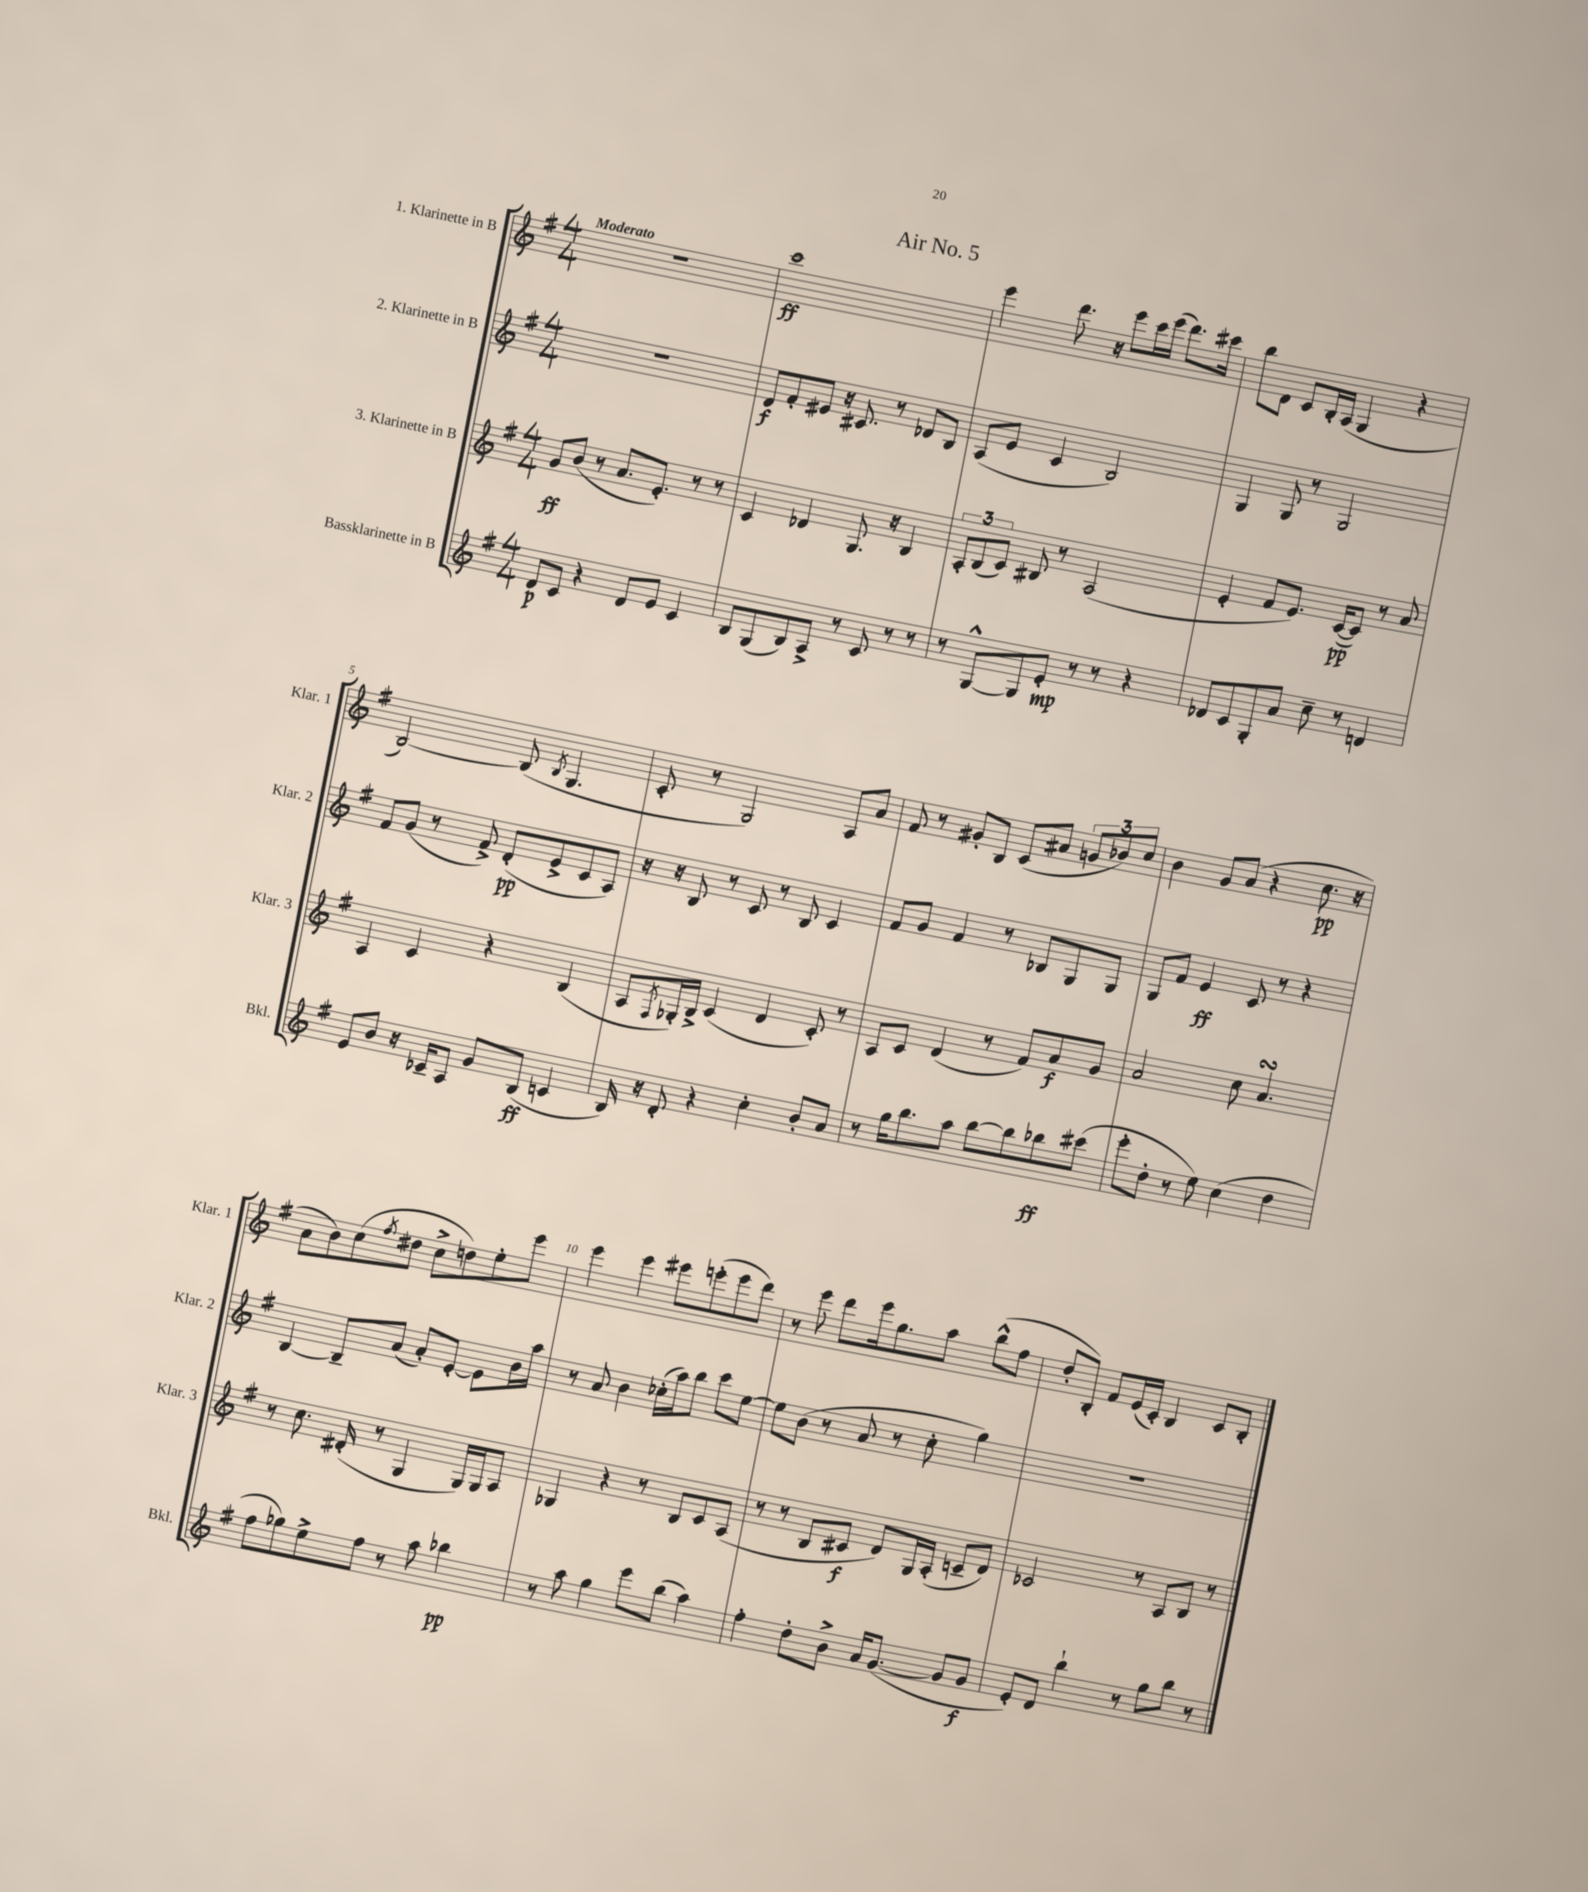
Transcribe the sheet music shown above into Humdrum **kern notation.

**kern	**kern	**kern	**kern
*staff4	*staff3	*staff2	*staff1
*clefG2	*clefG2	*clefG2	*clefG2
*k[f#]	*k[f#]	*k[f#]	*k[f#]
*M4/4	*M4/4	*M4/4	*M4/4
8d/L	8g/L	1r	1r
8c/J	(8b/J	.	.
4r	8r	.	.
.	8.a/L	.	.
8d/L	.	.	.
.	8.e'/J)	.	.
8e/J	.	.	.
4c/	8r	.	.
.	8r	.	.
=	=	=	=
8B/L	4c/	8d/L	1ccc
(8G/	.	8f#'/	.
8B/)	4d-/	8e#/J	.
8A^/J	.	16r	.
.	.	8.c#/	.
8r	8.G/	.	.
8c/	.	8r	.
.	16r	.	.
8r	4B/	8d-/L	.
8r	.	8B/J	.
=	=	=	=
8r	12A'/L	(8A/L	4eee\
.	(12B/	.	.
[8G^^/L	.	8e/J	.
.	12c/J)	.	.
8G/]	8B#/	4c/	8.ddd\
8e'/J	8r	.	.
.	.	.	16r
8r	(2A/	2B/)	8eee\L
8r	.	.	16ccc\L
.	.	.	(16eee\JJ
4r	.	.	8.ddd\L)
.	.	.	16ccc#\Jk
=	=	=	=
8d-/L	4e'/	4G/	8bb\L
8c/	.	.	8d\J
8G'/	8f#/L	8G/	8c/L
8a/J	8.e/J)	8r	16B'/L
.	.	.	(16A/JJ
8cc~\	.	2G/	4G/
.	([16c/LK	.	.
8r	8c/]J)	.	.
4d/	8r	.	4r
.	8a/	.	.
=	=	=	=
8e/L	4A/	8f#/L	[2B/)
8b/J	.	(8g/J	.
16r	4c/	8r	.
16c-~/LK	.	.	.
8A/J	.	8f#^/)	.
8g/L	4r	(8d'/L	(8B/]
.	.	.	8qB/
(8B/J	.	8e^/	4.G/
4c/	(4B/	8c/	.
.	.	8A/J)	.
=	=	=	=
16B/)	8A/L	16r	8c'/
16r	.	16r	.
.	8qF#/	.	.
8d'/	16G-'/L)	8B/	8r
.	16B^/JJ	.	.
4r	(4c/	8r	2G/)
.	.	8c/	.
4cc'\	4d/	8r	.
.	.	8B/	.
8b'/L	8c'/)	4c/	8A/L
8a/J	8r	.	8a/J
=	=	=	=
8r	8A/L	8f#/L	8f#/
16gg\LK	8c/J	8g/J	8r
8.bb\	.	.	.
.	(4d/	4f#/	8g#'/L
8aa\J	.	.	8B/J
[8bb\L	8r	8r	(8c/L
8bb\]	8f#/L)	8B-/L	8a#/J
8bb-\	8a/	8G/	12g/L
.	.	.	12b-/)
(8ccc#\J	8g/J	8G/J	.
.	.	.	12cc/J
=	=	=	=
8eee'\L	2a/	8G/L	4b\
8dd'\J	.	8f#/J	.
8r	.	4e/	8g/L
8ee\)	.	.	(8a/J
(4cc\	8cc\	8c/	4r
.	4.a/	8r	.
4dd\	.	4r	8.cc\
.	.	.	16r
=	=	=	=
8ff#\L	8r	[4B/	8a\L
8gg-\)	8.cc\	.	8b\)
8ee^\	.	8B~/]L	(8cc\
.	(16d#'/	.	.
.	.	.	8qff#/
8ff#\J	8r	(8a/J	8dd#\J
8r	4G/	8a'/L)	8cc^\L
8aa\	.	[8e'/J	8dd\)
4bb-\	16G/LL)	8e\]L	8ee'\
.	16G/J	.	.
.	8A/J	16b\L	8eee\J
.	.	16aa\JJ	.
=	=	=	=
8r	4G-/	8r	4eee\
8aa\	.	8a/	.
4gg\	4r	4b\	4eee\
8eee\L	8r	(16cc-'\LL	8eee#\L
.	.	16aa\J)	.
(8bb\J	8B/L	8bb\J	(8eee'\
4aa\)	8c/	8ccc\L	8eee\
.	(8A/J	[8ee\J	8ddd\J)
=	=	=	=
4ff#'\	8r	8ee\]L	8r
.	8r	(8b\J	8eee\
8dd'\L	8B/L	8r	8ddd\L
8b^\J	8c#/J	8a/	16eee\k
.	.	.	8.gg\
16a/LK	8d/L)	8r	.
([8.g/J	.	.	.
.	16G/L	8cc'\	8aa\J
.	(16A'/JJ	.	.
8g/]L	8c~/L	4gg\)	(8bb^^\L
8g/J	8d/J)	.	8ff#\J
=	=	=	=
8e'/L)	2c-/	1r	8dd'/L
8d/J	.	.	8B'/J)
4bb`\	.	.	8f#/L
.	.	.	(16e/L
.	.	.	16c'/JJ)
8r	8r	.	4B/
8gg\L	8A/L	.	.
8bb\J	8B/J	.	8c/L
8r	8r	.	8B'/J
==	==	==	==
*-	*-	*-	*-
